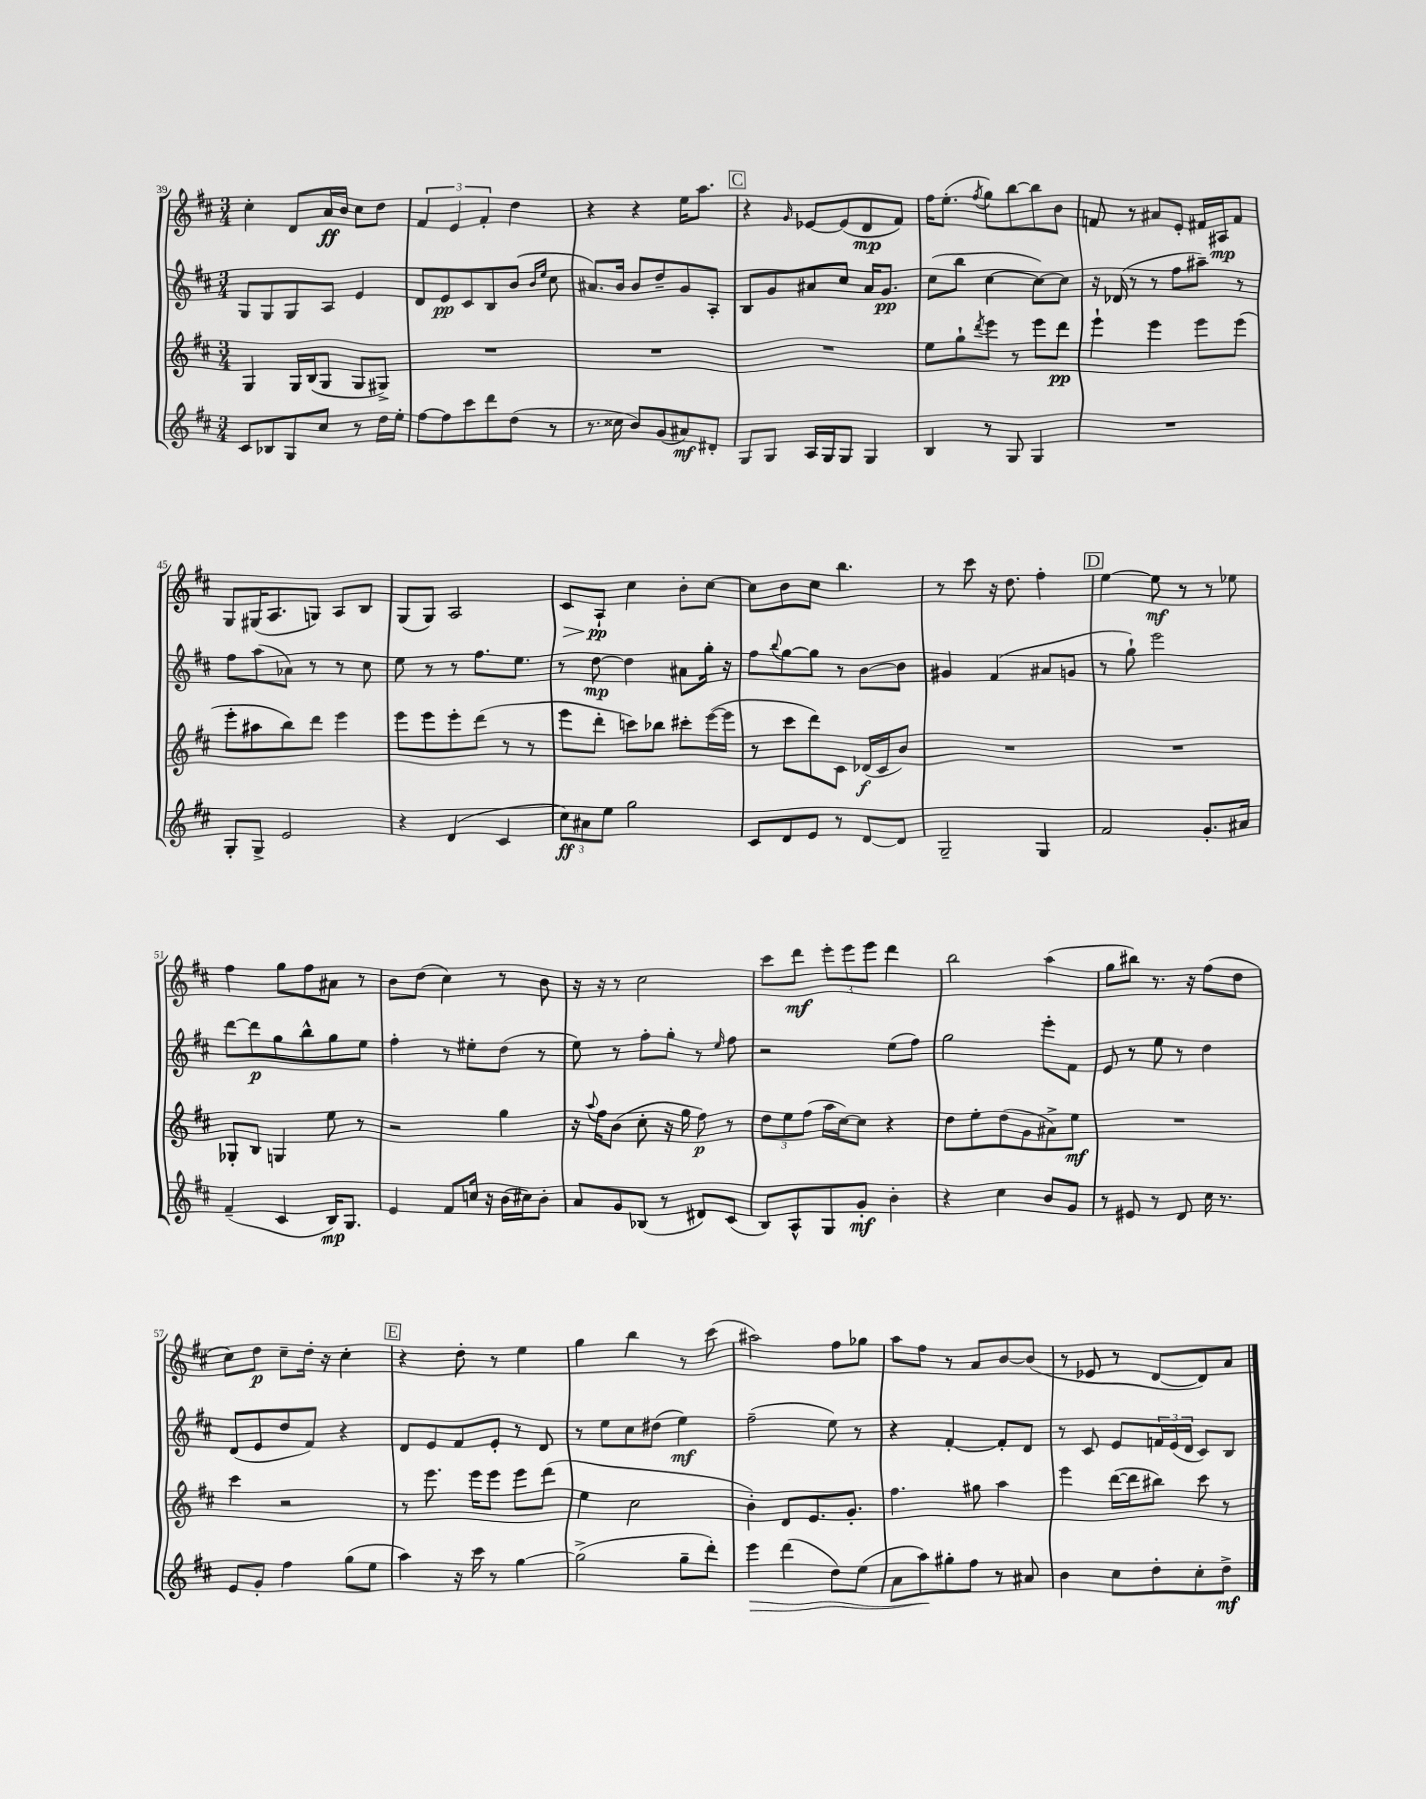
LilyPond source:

<<
\new StaffGroup <<
\new Staff = "s0" {
    \clef treble \key d \major \numericTimeSignature \time 3/4
    cis''4-. d'8 a'16\ff b'16 cis''8 d''8 |
    \tuplet 3/2 { fis'4 e'4 fis'4-. } d''4 |
    r4 r4 e''16 a''8. |
    \mark \markup { \box "C" } r4 \grace { g'16 } ees'8~ ees'8( d'8\mp fis'8) |
    fis''16 e''8.-.( \acciaccatura { fis''8 } g''8) b''8~ b''8 b'8 |
    f'8 r8 ais'8 e'8-. fis'16 ais16\mp fis'8 |
    g8 gis16( a8. g8) a8 b8 |
    g8( g8) a2 |
    cis'8\> a8-!\pp\! cis''4 b'8-. cis''8~ |
    cis''8 b'8 cis''8 b''4. |
    r8 cis'''8 r16 d''8. fis''4-. |
    \mark \markup { \box "D" } e''4~ e''8\mf r8 r8 ees''8 |
    fis''4 g''8 fis''8 ais'8 r8 |
    b'8 d''8( cis''4) r8 b'8 |
    r16 r16 r8 cis''2 |
    cis'''8 d'''8\mf \tuplet 3/2 { e'''8-. e'''8 e'''8 } d'''4 |
    b''2 a''4( |
    g''8 bis''8) r8. r16 fis''8( d''8 |
    cis''8) d''8\p cis''8-- d''16-. r16 cis''4-. |
    \mark \markup { \box "E" } r4 d''8-. r8 e''4 |
    g''4 b''4 r8 cis'''8( |
    ais''2) fis''8 ges''8 |
    a''8 fis''8 r8 a'8 b'8~ b'8( |
    r8 ees'8 r8 d'8~ d'8) a'8 \bar "|." |
}
\new Staff = "s1" {
    \clef treble \key d \major \numericTimeSignature \time 3/4
    g8 g8 g8 a8 e'4 |
    d'8 e'8\pp cis'8 b8 b'8( \grace { b'16 e''16 } cis''8 |
    ais'8.) b'16 b'8 d''8-- g'8 a8-. |
    \mark \markup { \box "C" } b8 g'8 ais'8 cis''8 ais'16 g'8.\pp |
    cis''8( b''8 cis''4~ cis''8~) cis''8 |
    r16 des'16( r8 r8 fis''8 ais''8--) r8 |
    fis''8 a''8( aes'8) r8 r8 cis''8 |
    e''8 r8 r8 fis''8. e''8. |
    r8 d''8~\mp d''4 ais'8 g''16-. r16 |
    fis''8 \appoggiatura { b''8 } g''8~ g''8 r8 b'8~ b'8 |
    gis'4 fis'4( ais'8 g'8 |
    \mark \markup { \box "D" } r8 g''8-!) e'''2 |
    d'''8~ d'''8\p g''8 b''8-^ g''8 e''8 |
    fis''4-. r8 eis''8-. d''8( r8 |
    e''8) r8 fis''8-. g''8-. r8 \grace { e''16 } fis''8 |
    r2 e''8( fis''8) |
    g''2 e'''8-. fis'8 |
    e'8 r8 e''8 r8 d''4 |
    d'8( e'8 d''8 fis'8) r4 |
    \mark \markup { \box "E" } d'8 e'8 fis'8 e'8-. r8 d'8 |
    r8 e''8 cis''8 dis''8( e''4\mf) |
    fis''2--( e''8) r8 |
    r4 fis'4~-. fis'8-. d'8 |
    r8 cis'8 e'8 \tuplet 3/2 { f'16 e'16( d'16 } cis'8) b8 \bar "|." |
}
\new Staff = "s2" {
    \clef treble \key d \major \numericTimeSignature \time 3/4
    g4 g16 b16( g8 g8 gis8->) |
    R2. |
    R2. |
    \mark \markup { \box "C" } R2. |
    e''8 g''8-! \acciaccatura { d'''8 } e'''8 r8 e'''8 d'''8\pp |
    e'''4-! e'''4 e'''8 e'''8( |
    e'''8-. ais''8 b''8) d'''8 e'''4 |
    e'''8 e'''8 e'''8-. d'''8( r8 r8 |
    e'''8 d'''8-. c'''8) bes''8 cis'''8-. e'''16~( e'''16 |
    r8 cis'''8 d'''8) cis'8 des'16\f( cis'16 b'8) |
    R2. |
    \mark \markup { \box "D" } R2. |
    ges8-. b8 g4 e''8 r8 |
    r2 g''4 |
    r16 \appoggiatura { a''8 } fis''16 b'8( cis''8-. r16 g''16 fis''8\p) r8 |
    \tuplet 3/2 { d''8 e''8 fis''8( } a''16 cis''16~) cis''8 r4 |
    d''8 e''8-. d''8( g'8 ais'8->) e''8\mf |
    R2. |
    cis'''4 r2 |
    \mark \markup { \box "E" } r8 e'''8. e'''16 e'''8 e'''8 d'''8( |
    e''4 cis''2 |
    b'4-.) d'8 e'8. g'8.-. |
    fis''4. gis''8 a''4 |
    e'''4 d'''16~( d'''16 bis''8) cis'''8 r8 \bar "|." |
}
\new Staff = "s3" {
    \clef treble \key d \major \numericTimeSignature \time 3/4
    cis'8 bes8 g8 cis''8 r8 d''16 e''16-. |
    fis''8~ fis''8 cis'''8 d'''8 d''8( r8 |
    r8. cisis''16 b'8) g'8( ais'8\mf) dis'8-. |
    \mark \markup { \box "C" } g8 g8 a16 g16 g8 g4 |
    b4 r8 g8 g4 |
    R2. |
    g8-. g8-> e'2 |
    r4 d'4( cis'4 |
    \tuplet 3/2 { cis''8\ff) ais'8 e''8 } g''2 |
    cis'8 d'8 e'8 r8 d'8~ d'8 |
    g2-- g4 |
    \mark \markup { \box "D" } fis'2 g'8.-. ais'16 |
    fis'4--( cis'4 b16\mp) g8. |
    e'4 fis'8 c''16 r16 b'16( cis''16) b'8-. |
    a'8 g'8 bes8( r8 dis'8) cis'8( |
    b8) a8-^ g8 g'8-.\mf b'4-. |
    r4 cis''4 b'8 g'8 |
    r8 eis'8 r8 d'8 cis''16 r8. |
    e'8 g'8-. fis''4 g''8( e''8 |
    \mark \markup { \box "E" } a''4) r16 cis'''16 r8 g''4~ |
    g''2->( g''8-- d'''8-.) |
    e'''4\> d'''4( d''8) e''8( |
    a'8 a''8\!) gis''8-. fis''8 r8 ais'8 |
    b'4 cis''8 d''8-. cis''8-. d''8->\mf \bar "|." |
}
>>
>>
\layout { \context { \Score currentBarNumber = #39 } }
